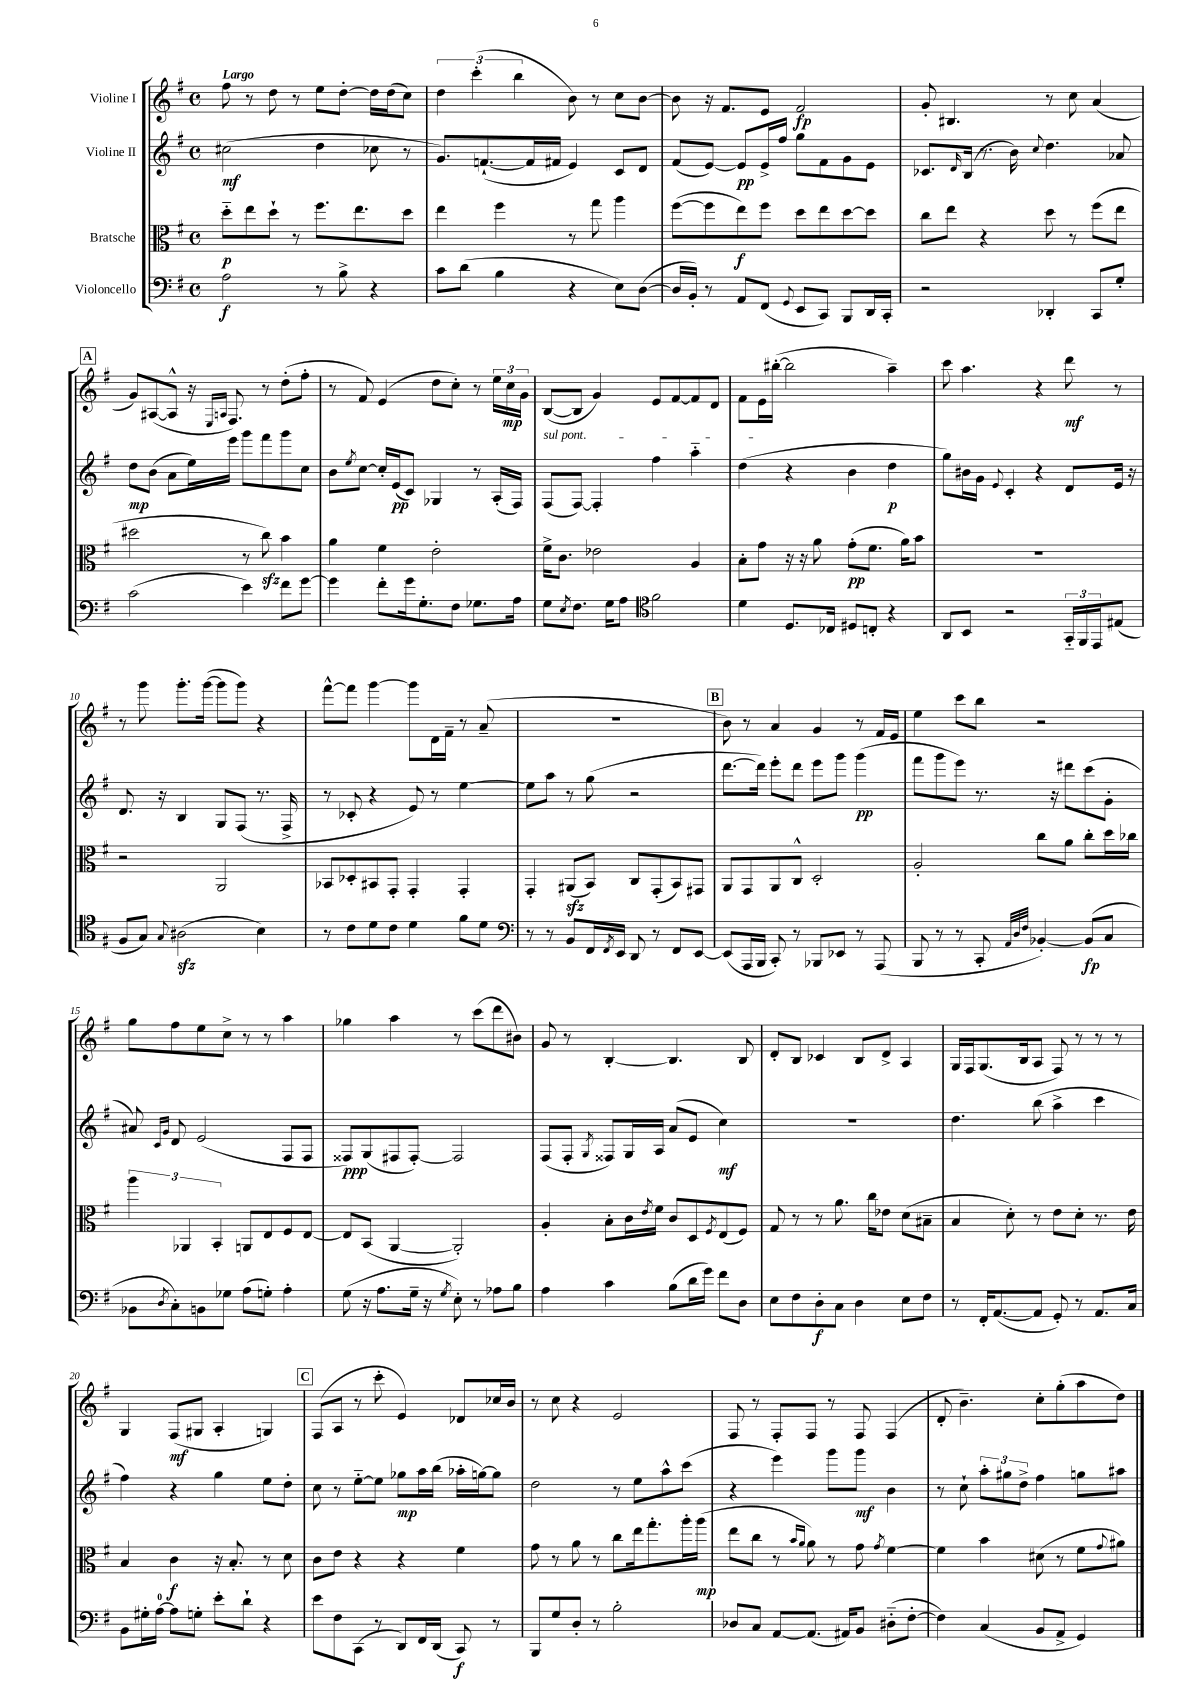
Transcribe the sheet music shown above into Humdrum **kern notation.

**kern	**kern	**kern	**kern
*staff4	*staff3	*staff2	*staff1
*clefF4	*clefC3	*clefG2	*clefG2
*k[f#]	*k[f#]	*k[f#]	*k[f#]
*M4/4	*M4/4	*M4/4	*M4/4
*met(c)	*met(c)	*met(c)	*met(c)
2A\	8dd'~\L	(2cc#\	8ff#\
.	8ee\	.	8r
.	8dd`\J	.	8dd\
.	8r	.	8r
8r	8.ff#\L	4dd\	8ee\L
8B^\	.	.	[8dd'\J
.	8.ee\	.	.
4r	.	8cc-\	16dd\]LL
.	.	.	(16dd\J
.	8dd\J	8r	8cc\J)
=	=	=	=
8c\L	4ee\	8.g/L)	6dd\
(8d\J	.	.	.
.	.	.	(6ccc'\
.	.	([8.f`/	.
4B\	4ff#\	.	.
.	.	.	6bb\
.	.	16f/]L	.
.	.	16f#/JJ	.
4r	8r	4e/)	8b\)
.	8gg\	.	8r
8E\L)	4aa\	8c/L	8cc\L
([8D\J	.	8d/J	[8b\J
=	=	=	=
16D/]LL	([8ff#\L	(8f#/L	8b\]
16BB'/JJ)	.	.	.
8r	8ff#\]	[8e/J)	16r
.	.	.	8.f#/L
8AA/L	8ee\)	8e/]L	.
(8FF#/J	8ff#\J	16e^/L	8e/J
.	.	16ff#/JJ	.
8qqGG/	.	.	.
8EE/L	8dd\L	8gg\L	2f#/
8CC/J)	8ee\	8f#\	.
8BBB/L	[8dd\	8g\	.
16DD/L	8dd\]J	8e\J	.
16CC'/JJ	.	.	.
=	=	=	=
2r	8cc\L	8.c-/L	8g'/
.	8ee\J	.	4.B#/
.	.	16qqd/	.
.	.	(16B/Jk	.
.	4r	8.r	.
.	.	16b\)	.
.	.	8qqcc/	.
4DD-'/	8dd\	4.dd\	8r
.	8r	.	8cc\
8CC/L	(8ff#\L	.	(4a/
8G'/J	8ee\J	8a-/	.
=	=	=	=
(2c\	2dd#\	8dd\L	8g/L)
.	.	(8b\J	([8A#/
.	.	8a\L	8A#^^/]J
.	.	16ee\L)	16r
.	.	.	16qqE/LL
.	.	.	16qqA/JJ
.	.	16eee\JJ	8.F#/)
4e\)	8r	8ggg\L	.
.	8cc\)	8fff#\	8r
8f#\L	4b\	8ggg\	(8dd'\L
[8g\J	.	8cc\J	8ff#'\J
=	=	=	=
4g\]	4a\	8b\L	8r
.	.	8qee/	.
.	.	[8cc\J	8f#/)
8f#'\L	4f#\	16cc'/]LL	(4e/
.	.	(16e/J	.
16g\k	.	8c/J)	.
8.G'\	.	.	.
.	2e'\	4G-/	8dd\L
8F#\J	.	.	8cc'\J)
8.G-\L	.	8r	8r
.	.	(16A'/LL	24ee\LL
.	.	.	24cc\
16A\Jk	.	16F#/JJ)	.
.	.	.	24g\JJ
=	=	=	=
8G\L	16f#^\LK	(8F#/L	([8B/L
.	8.c\J	.	.
8qE/	.	.	.
8.F#\J	.	[8F#/J)	8B/]J
.	2e-\	4F#'/]	4g/)
16G\LK	.	.	.
8A\J	.	.	.
*clefC4	*	*	*
2f#\	.	4ff#\	8e/L
.	.	.	[8f#/
.	4A/	4aa'~\	8f#/]
.	.	.	8d/J
=	=	=	=
4d\	8B'\L	(4dd\	8f#\L
.	8g\J	.	16e\L
.	.	.	([16bb#'\JJ
8.D/L	16r	4r	2bb#\]
.	16r	.	.
.	8a\	.	.
16C-/Jk	.	.	.
8D#/L	(8g'\L	4b\	.
8C'/J	8.f#\J	.	.
4r	.	4dd\	4aa~\)
.	16a\LK)	.	.
.	8b\J	.	.
=	=	=	=
8AA/L	1r	8gg\L)	8ccc\
8BB/J	.	16b#\L	4.aa\
.	.	16g\JJ	.
.	.	8qqe/	.
2r	.	4c'/	.
.	.	4r	4r
24GG'~/LL	.	8d/L	8ddd\
24FF#/	.	.	.
24EE/J	.	.	.
(8E#/J	.	16e/Jk	8r
.	.	16r	.
=	=	=	=
8F#/L	2r	8.d/	8r
8G/J)	.	.	8ggg\
.	.	16r	.
8qqG/	.	.	.
(2A#\	.	4B/	8.ggg'\L
.	.	.	([16ggg\Jk
.	2AA/	8G/L	8ggg\]L
.	.	(8F#/J	8ggg\J)
4B\)	.	8.r	4r
.	.	16F#^/	.
=	=	=	=
8r	8BB-/L	8r	[8fff#^^\L
8c\L	8D-'/	8c-'/	8fff#\]J
8d\	8BB#/	4r	[4ggg\
8c\J	8GG'/J	.	.
4d\	4GG'/	8e/)	8ggg\]L
.	.	8r	16d\L
.	.	.	16f#~\JJ
8f#\L	4GG'/	[4ee\	8r
8d\J	.	.	(8a~/
=	=	=	=
*clefF4	*	*	*
8r	4GG'/	8ee\]L	1r
8r	.	8aa\J	.
8BB/L	(8AA#/L	8r	.
16FF#/L	8BB/J)	(8gg\	.
8qFF#/	.	.	.
16EE/JJ	.	.	.
8DD/	8C/L	2r	.
8r	(8GG'/	.	.
8FF#/L	8BB/)	.	.
[8EE/J	8GG#/J	.	.
=	=	=	=
(8EE/]L	8AA/L	[8.ddd\L	8b\)
16AAA/L	8GG/	.	8r
16BBB/JJ	.	16ddd\]Jk)	.
8CC'/)	8AA/	8eee'\L	4a/
8r	8C^^/J	8ddd\J	.
8BBB-/L	2D'/	8eee\L	4g/
8EE-/J	.	8ggg\J	.
8r	.	(4ggg\	8r
(8AAA/	.	.	16f#/LL
.	.	.	16e/JJ
=	=	=	=
8BBB/	2A'/	8fff#\L	4ee\
8r	.	8ggg\	.
8r	.	8eee\J)	8ccc\L
8CC'/	.	8.r	8bb\J
32qqAA/LLL	.	.	.
32qqD/	.	.	.
32qqF#/JJJ	.	.	.
[4BB-'/)	8cc\L	.	2r
.	.	16r	.
.	8a\J	8ddd#\L	.
(8BB-/]L	8cc'\L	(8ccc\	.
8C/J	16dd\L	8g'\J	.
.	16cc-\JJ	.	.
=	=	=	=
8BB-\L	6aa\	8a#/)	8gg\L
.	.	16qqc/LL	.
8qD/	.	16qqg/JJ	.
8C'\)	.	8d/	8ff#\
.	6AA-/	.	.
8BB\	.	(2e/	8ee\
.	6BB'/	.	.
8G-\J	.	.	8cc^\J
(8A\L	8AA/L	.	8r
8G'\J)	8E/	.	8r
4A'\	8F#/	8F#/L	4aa\
.	[8E/J	8F#/J	.
=	=	=	=
(8G\	8E/]L	8F##/L)	4gg-\
16r	(8BB/J	(8G/	.
8.A\L	.	.	.
.	[4AA/	8F#/	4aa\
16G~\Jk	.	[8F#'/J)	.
16r	.	.	.
8qG/	.	.	.
8E'\)	2AA'/])	2F#/]	8r
8r	.	.	(8ccc\L
8A-\L	.	.	8ddd\
8B\J	.	.	8b#\J)
=	=	=	=
4A\	4A'/	(8F#/L	8g/
.	.	8F#'/J	8r
.	.	8qG/	.
4c\	8B'\L	8F##/L)	[4B'/
.	16c\L	16G/L	.
.	8qe/	.	.
.	16f#\JJ	16A/JJ	.
(8B\L	8c/L	(8a/L	4.B/]
16d\L	8D/	8e/J	.
16g\JJ)	.	.	.
.	8qF#/	.	.
8f#\L	(8E/	4cc\)	.
8D\J	8F#/J)	.	8B/
=	=	=	=
8E\L	8G/	1r	8d'/L
8F#\	8r	.	8B/J
8D'\	8r	.	4c-/
8C\J	8.a\	.	.
4D\	.	.	8B/L
.	16cc\LK	.	.
.	8e-\J	.	8d^/J
8E\L	(8d\L	.	4A/
8F#\J	8B#~\J	.	.
=	=	=	=
8r	4B/	4.dd\	16G/LL
.	.	.	16F#/J
16FF#'/LK	.	.	(8.G/
([8.AA/	.	.	.
.	8d'\)	.	.
.	.	.	16B/k
8AA/]J	8r	(8bb\	8A/J
8GG'/)	8e\L	4aa^\	8F#/)
8r	8d'\J	.	8r
8.AA/L	8.r	4ccc\	8r
.	.	.	8r
16C/Jk	16e\	.	.
=	=	=	=
8BB\L	4B/	4ff#\)	4G/
16G#'\L	.	.	.
[16A\JJ	.	.	.
8A\]L	4c\	4r	(8F#/L
8G'\J	.	.	8G#/J
8e'\L	16r	4gg\	4A'/
.	8.B'/	.	.
8d`\J	.	.	.
4r	8r	8ee\L	4G/)
.	8d\	8dd'\J	.
=	=	=	=
8e\L	8c\L	8cc\	(8F#/L
8F#\	8e\J	8r	8A/J
(8CC\J	4r	[8ee'~\L	8r
8r	.	8ee\]J	8ccc'\
8DD/L)	4r	8gg-\L	4e/)
16FF#/L	.	16aa\L	.
(16DD/JJ	.	(16bb\JJ	.
8CC/)	4f#\	16aa-'\LL	8d-/L
.	.	[16gg\J)	.
8r	.	8gg\]J	16cc-/L
.	.	.	16b/JJ
=	=	=	=
8BBB/L	8g\	2dd\	8r
8G/	8r	.	8cc\
8D'/J	8a\	.	4r
8r	8r	.	.
2B'\	8cc\L	8r	2e/
.	16ee\k	8ee\L	.
.	8.gg'\	.	.
.	.	8aa^^\	.
.	16aa'\L	(8ccc\J	.
.	(16aa\JJ	.	.
=	=	=	=
8D-/L	8ee\L	4r	8F#/
8C/J	8cc\J	.	8r
[8AA/L	8r	4eee\)	8F#'/L
.	16qqb/LL	.	.
.	16qqa/JJ	.	.
(8.AA/]J	8a\)	.	8F#/J
.	8r	8ggg\L	8r
16AA#/LK)	.	.	.
8BB/J	8g\	8ggg\J	8F#/
.	8qg/	.	.
(8D#'~\L	[4f#\	4b\	(4F#/
[8F#'\J	.	.	.
=	=	=	=
4F#\])	4f#\]	8r	8d'/
.	.	8cc`\	4.b~\)
(4C/	4b\	12aa'\L	.
.	.	12gg#\	.
.	.	12dd^\J	.
8BB/L	(8d#\	4ff#\	8cc'\L
8AA^/J	8r	.	(8gg'\
4GG/)	8f#\L	8gg\L	8aa\
.	8qqg/	.	.
.	8a#\J)	8aa#\J	8dd\J)
==	==	==	==
*-	*-	*-	*-
